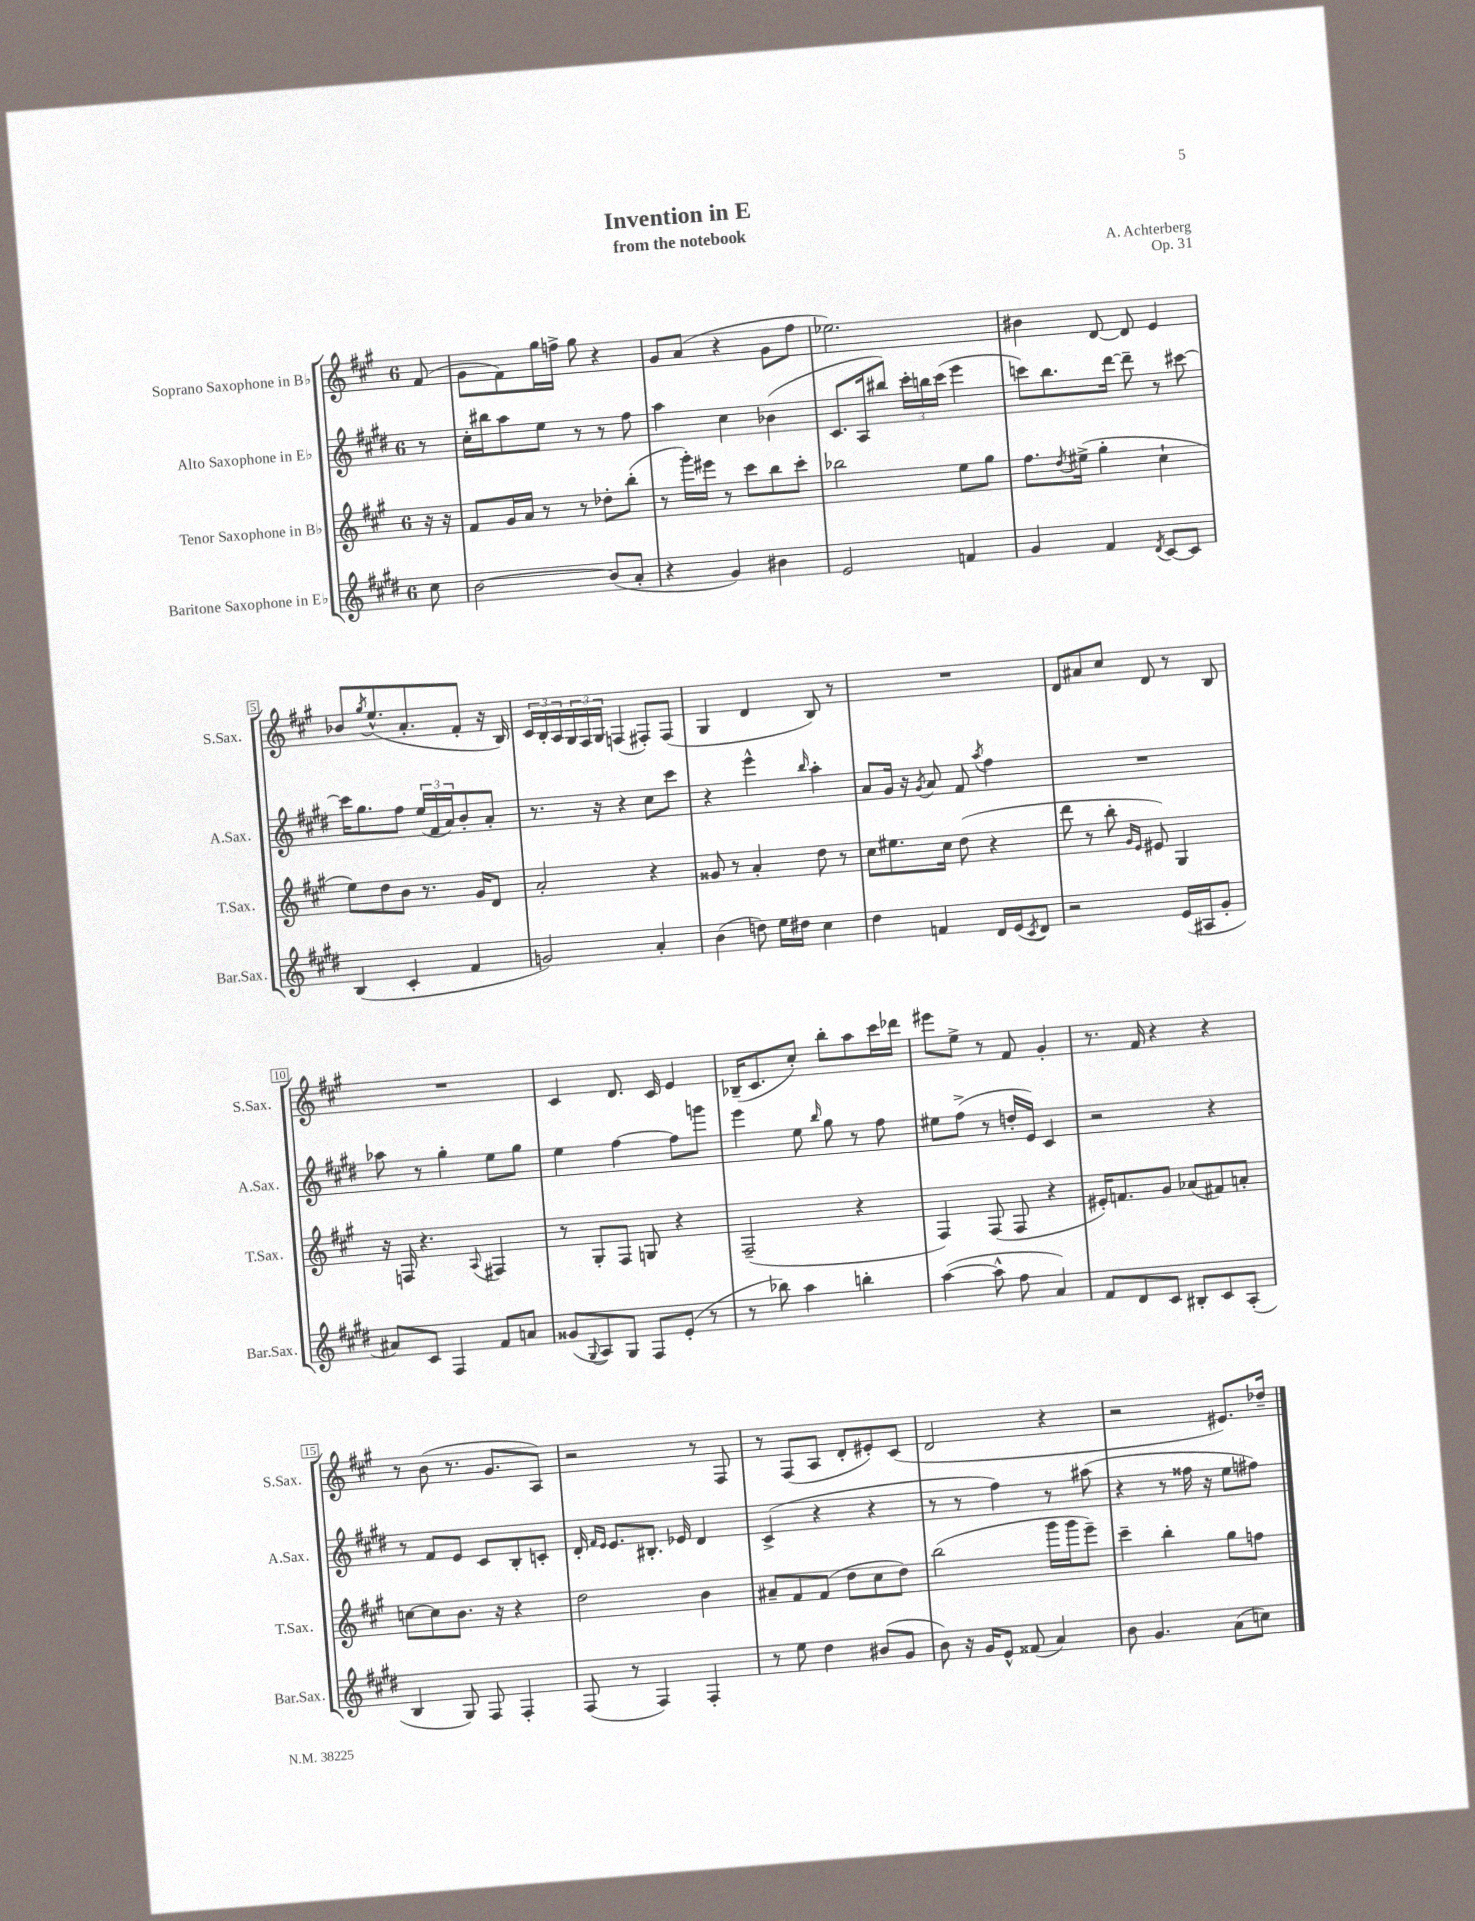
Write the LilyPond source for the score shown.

\header { title = "Invention in E" composer = "A. Achterberg" subtitle = "from the notebook" opus = "Op. 31" }
<<
\new StaffGroup <<
\new Staff = "s0" \with { instrumentName = "Soprano Saxophone in Bb" shortInstrumentName = "S.Sax." } {
    \clef treble \key a \major \once \override Staff.TimeSignature.style = #'single-digit \time 6/8 \partial 8
    fis'8( |
    gis'8 fis'8) gis''16 f''16-> gis''8 r4 |
    gis'8 a'8( r4 gis'8 fis''8 |
    ees''2.) |
    bis'4 d'8~ d'8 e'4 |
    bes'8 \acciaccatura { gis''8 } e''8.-^( a'8.-. fis'8-. r16 b16) |
    \tuplet 3/2 { cis'16 b16-. a16 } \tuplet 3/2 { gis16 fis16 gis16 } f4( fis8-.) fis8( |
    gis4 d'4 b8) r8 |
    R2. |
    d'8 ais'8 cis''8 d'8 r8 b8 |
    R2. |
    cis'4 d'8. cis'16 e'4 |
    bes16--( cis'8. cis''8-.) b''8-. a''8 cis'''16 des'''16 |
    eis'''8 e''8-> r8 fis'8 gis'4-. |
    r8. fis'16 r4 r4 |
    r8 b'8( r8. gis'8. a8) |
    r2 r8 fis8 |
    r8 fis8( a8 d'8-. eis'8-.) cis'8( |
    d'2 r4 |
    r2 eis'8.) des''16-- \bar "|." |
}
\new Staff = "s1" \with { instrumentName = "Alto Saxophone in Eb" shortInstrumentName = "A.Sax." } {
    \clef treble \key e \major \once \override Staff.TimeSignature.style = #'single-digit \time 6/8 \partial 8
    r8 |
    cis''16-. bis''16 a''8 e''8 r8 r8 fis''8 |
    a''4 cis''4 bes'4( |
    cis'8. a16 bis''8) \tuplet 3/2 { cis'''16-. b''16 cis'''16( } e'''4 |
    c'''8) b''8. dis'''16~ dis'''8-- r8 cis'''8~ |
    cis'''16 gis''8. fis''8 \tuplet 3/2 { e''16( fis'16 a'16) } b'8-. a'8-. |
    r8. r16 r4 cis''8 cis'''8 |
    r4 e'''4-^ \grace { b''16 } a''4-. |
    a'8 gis'16 r16 \acciaccatura { gis'8 } a'8 fis'8 \acciaccatura { a''8 } fis''4 |
    R2. |
    aes''8 r8 gis''4-. e''8 gis''8 |
    e''4 fis''4~ fis''8 g'''8 |
    e'''4 e''8 \grace { b''16 } gis''8 r8 fis''8 |
    eis''8 fis''8->( r8 d''16-. e'16) cis'4 |
    r2 r4 |
    r8 fis'8 e'8 cis'8 b8-. c'8-. |
    dis'16-. \grace { fis'16 e'16 } e'8. bis8.-. ees'16 dis'4 |
    cis'4->( r4 r4 |
    r8 r8 fis''4) r8 ais''8( |
    r4 r8 fisis''16 r16 e''8 fis''8) \bar "|." |
}
\new Staff = "s2" \with { instrumentName = "Tenor Saxophone in Bb" shortInstrumentName = "T.Sax." } {
    \clef treble \key a \major \once \override Staff.TimeSignature.style = #'single-digit \time 6/8 \partial 8
    r16 r16 |
    fis'8 gis'16 a'16 r8 r8 des''8-. b''8-.( |
    r8 gis'''16-.) eis'''16 r8 cis'''8 b''8 cis'''8-. |
    bes''2 e''8 gis''8 |
    fis''8. \acciaccatura { d''8 } eis''16->( gis''4-. cis''4-! |
    e''8) d''8 b'8 r8. gis'16 d'8 |
    a'2-. r4 |
    gisis'8 r8 a'4-. d''8 r8 |
    cis''8 eis''8. cis''16 d''8( r4 |
    d'''8 r8 b''8-. \grace { gis'16 e'16 } eis'8) gis4 |
    r16 f16 r4. \appoggiatura { a8 } fis4 |
    r8 gis8-. fis8 g8 r4 |
    fis2--( r4 |
    fis4) fis8( fis8 r4 |
    eis'16-.) f'8. gis'8 aes'8( fis'8) a'8-. |
    c''8~ c''8 b'8. r16 r4 |
    d''2 b'4 |
    ais'8-- fis'8 fis'8( d''8 cis''8 d''8) |
    b''2( gis'''16 gis'''16 e'''8--) |
    cis'''4-- b''4-. gis''8 f''8 \bar "|." |
}
\new Staff = "s3" \with { instrumentName = "Baritone Saxophone in Eb" shortInstrumentName = "Bar.Sax." } {
    \clef treble \key e \major \once \override Staff.TimeSignature.style = #'single-digit \time 6/8 \partial 8
    cis''8 |
    b'2~ b'8( a'8-. |
    r4 gis'4) bis'4 |
    e'2 f'4 |
    gis'4 fis'4 \acciaccatura { dis'8 } cis'8~ cis'8 |
    b4( cis'4-. fis'4 |
    g'2) a'4-. |
    b'4( d''8) e''16 dis''16 cis''4 |
    dis''4 f'4 dis'16 e'16( \acciaccatura { cis'8 } dis'8) |
    r2 e'16( ais16 gis'8-. |
    ais'8) cis'8 fis4 fis'8 a'8 |
    gisis'8( \appoggiatura { gis8 } a8) gis8 fis8 e'8-.( r8 |
    r8 bes''8) a''4 b''4-. |
    a''4~( a''8-^ fis''8 a'4) |
    fis'8 dis'8 cis'8 bis8-. cis'8 a8-.( |
    b4 gis8) fis8 fis4-. |
    fis8( r8 fis4) fis4-. |
    r8 e''8 dis''4 bis'8( gis'8 |
    b'8) r16 gis'16 e'8-^ fisis'8( a'4) |
    b'8 gis'4. a'8( c''8) \bar "|." |
}
>>
>>
\layout { \context { \Score \override BarNumber.stencil = #(make-stencil-boxer 0.1 0.3 ly:text-interface::print) } }
